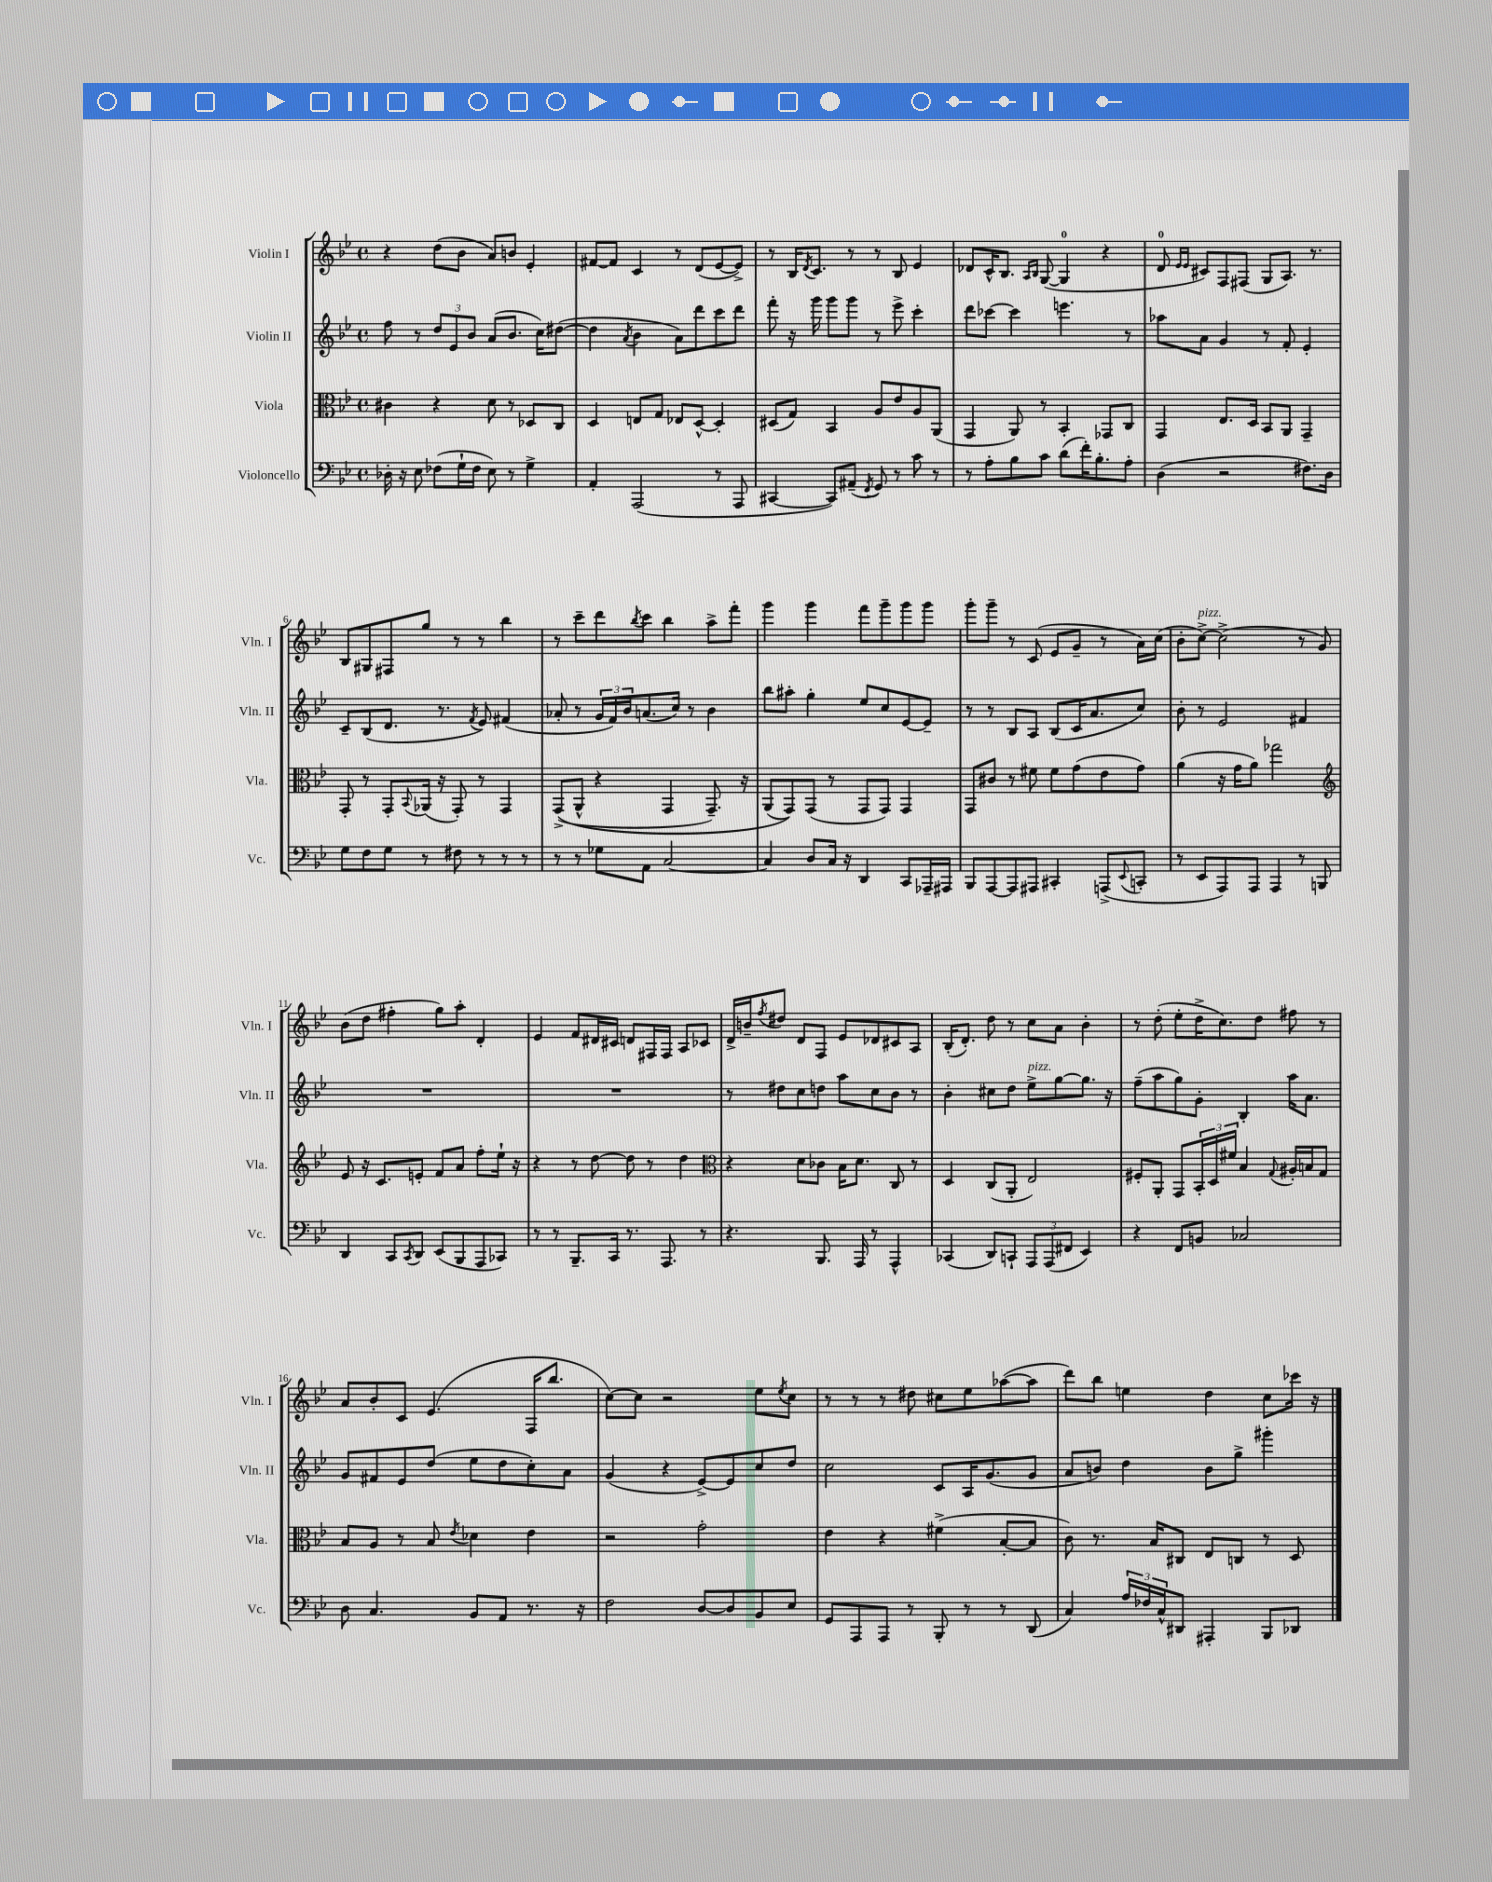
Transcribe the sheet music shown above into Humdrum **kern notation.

**kern	**kern	**kern	**kern
*staff4	*staff3	*staff2	*staff1
*clefF4	*clefC3	*clefG2	*clefG2
*k[b-e-]	*k[b-e-]	*k[b-e-]	*k[b-e-]
*M4/4	*M4/4	*M4/4	*M4/4
*met(c)	*met(c)	*met(c)	*met(c)
16D-'	4c#	8ff	4r
16r	.	.	.
8E-	.	8r	.
(8F-	4r	12dd	(8dd
.	.	12e-	.
16G`	.	.	8b-
.	.	12b-	.
16F-	.	.	.
8E-)	8d	(8a	8a)
8r	8r	8.b-	8b
4G^	8D-	.	4e-'
.	.	16cc)	.
.	8C	([8dd#	.
=	=	=	=
4AA'	4D	4dd#]	[8f#
.	.	.	8f#]
.	.	8qa	.
(2AAA	8E	4b-	4c
.	8G	.	.
.	8E-	8a)	8r
.	[8D^^	8ddd	(8d
8r	4D']	8ccc	[8e-
8AAA	.	8ddd	8e-^])
=	=	=	=
[4CC#	(8D#	8fff'	8r
.	8G)	16r	16B-
.	.	.	8qd
.	.	16ggg	8.c
8CC#])	4BB-	8ggg	.
(8AA#~	.	8ggg	8r
8qFF	.	.	.
8GG)	8A	8r	8r
8r	8e-	8eee-^	8B-
8c	8A	4ccc'	4e-
8r	(8AA	.	.
=	=	=	=
8r	4GG	8ddd	8d-
8A'	.	[8ccc-	16c^^
.	.	.	8.B-
8B-	8AA)	4ccc-]	.
.	.	.	16qqA
.	.	.	16qqB-
8c	8r	.	([8G
(8d	4BB-'	4.eee	4G]
16f')	.	.	.
8.B-'	.	.	.
.	8GG-	.	4r
8A'	8C	8r	.
=	=	=	=
(4D	4GG	8aa-	8d
.	.	.	16qqe-
.	.	.	16qqe-
.	.	8a	8c#)
2r	8.E-	4g	8F
.	.	.	(8F#
.	16D	.	.
.	8BB-	8r	8G
.	8AA	8f'	8.A)
8.F#)	4GG~	4e-'	.
.	.	.	8.r
16D	.	.	.
=	=	=	=
8G	8GG'	8c~	8B-
8F	8r	(8B-	8G#
8G	8GG'	8.d	8F#
.	8qqBB-	.	.
8r	(16AA-	.	8gg
.	16r	8.r	.
8F#	8GG')	.	8r
.	.	8qf	.
8r	8r	8e-)	8r
8r	4GG	(4f#	4bb-
8r	.	.	.
=	=	=	=
8r	&((8GG^	8a-'	8r
8r	8AA^^	8r	8ccc~
8G-	4r	24g	8ddd
.	.	24f)	.
.	.	24b-	.
.	.	.	8qbb-
8AA	.	(8.a	8ccc
[2C	4GG	.	4bb-
.	.	16cc)	.
.	.	8r	.
.	8.GG~)	4b-	8aa^
.	.	.	8fff'
.	16r	.	.
=	=	=	=
4C]	(8AA	8bb-	4ggg
.	8GG)&)	8aa#'	.
8D	(8GG	4gg'	4ggg
16C	8r	.	.
16r	.	.	.
4DD	8GG	8ee-	8fff
.	8GG)	8cc	8ggg~
8CC	4GG	[8e-	8ggg
16AAA-~	.	8e-~]	8ggg
16AAA#	.	.	.
=	=	=	=
8BBB-	8GG	8r	8ggg'
[8AAA	8c#	8r	8ggg~
8AAA]	8r	8B-	8r
8AAA#	8f#	8A	(8c
4CC#'	8f#	(8B-	8e-
.	(8g	16c	8g~
.	.	8.a	.
(8AAA^	8e-	.	8r
8qqEE-	.	.	.
8CC'	8g)	8cc)	16a)
.	.	.	(16cc
=	=	=	=
8r	(4a	8b-'	8b-'
8EE-	.	8r	[8cc^)
8AAA)	16r	2e-	(2cc^]
.	16g	.	.
8AAA	8a)	.	.
4AAA	2gg-	.	.
8r	.	4f#	8r
8BBB	.	.	8g)
=	=	=	=
*	*clefG2	*	*
4DD	8e-	1r	(8b-
.	16r	.	8dd
.	8.c	.	.
8CC	.	.	4ff#'
8qCC	.	.	.
8DD	8e'	.	.
(8EE-	8f	.	8gg)
8BBB-	8a	.	8aa'
8AAA	8ff'	.	4d'
8CC-)	16ee-`	.	.
.	16r	.	.
=	=	=	=
8r	4r	1r	4e-
8r	.	.	.
8.BBB-~	8r	.	8f
.	[8dd	.	16d#
16CC	.	.	16c#
8.r	8dd]	.	8d
.	8r	.	16F#
8.AAA	.	.	16F#
.	4dd	.	8A
8r	.	.	8c-
=	=	=	=
*	*clefC3	*	*
4.r	4r	8r	16d^
.	.	.	16b~
.	.	.	8qff
.	.	8dd#	8dd#
.	8d	8cc	8d
8.BBB-	8c-	8dd	8F
.	16B-	8aa	8e-
16AAA	8.d	.	.
8r	.	8cc	8d-
4AAA^^	8C	8b-	8c#
.	8r	8r	8A
=	=	=	=
(4CC-	4D	4b-'	(16B-'
.	.	.	8.d')
8DD)	(8C	8cc#	8dd
8CC`	8AA'	8dd	8r
12AAA	2E-)	8ee-^	8cc
(12AAA	.	.	.
.	.	[8gg	8a
12FF#	.	.	.
4EE-)	.	8.gg]	4b-'
.	.	16r	.
=	=	=	=
4r	8F#'	(8ff~	8r
.	8AA'	8aa	(8dd'
8FF	8GG	8gg)	8ee-'
8BB	24BB-'	8g'	16dd^
.	24D	.	.
.	.	.	8.cc)
.	24f#	.	.
2C-	4B-	4B-'	.
.	.	.	8dd
.	8qqG	.	.
.	16A#'	16aa	8ff#
.	16B	8.a	.
.	8G	.	8r
=	=	=	=
8D	8B-	8g	8a
4.C	8A	8f#	8b-'
.	8r	8e-	8c
.	8B-	(8dd	(4.e-
.	8qe-	.	.
8BB-	4d-	8ee-	.
8AA	.	8dd	.
8.r	4e-	8cc')	16F
.	.	.	8.bb-
.	.	8a	.
16r	.	.	.
=	=	=	=
2F	2r	(4g	[8cc)
.	.	.	8cc]
.	.	4r	2r
[8D	2g'	[8e-^)	.
8D]	.	8e-]	.
8BB-	.	8cc	8ee-
.	.	.	8qee-
8E-	.	8dd	8cc
=	=	=	=
8GG	4e-	2cc	8r
8AAA	.	.	8r
8AAA	4r	.	8r
8r	.	.	8dd#
8BBB-'	(4f#^	8c	8cc#
8r	.	16A	8ee-
.	.	(8.g	.
8r	[8B-'	.	([8aa-
(8DD	8B-]	8g	8aa-]
=	=	=	=
4C)	8c)	8a	8ddd)
.	8.r	8b)	8bb-
24A	.	4dd	4ee
24F-	.	.	.
.	16B-	.	.
24C^^	.	.	.
8DD#	8C#	.	.
4AAA#'	8E-	8b	4dd
.	8C	8gg^	.
8BBB-	8r	4ggg#'	8cc
8DD-	8D	.	16ccc-
.	.	.	16r
==	==	==	==
*-	*-	*-	*-
